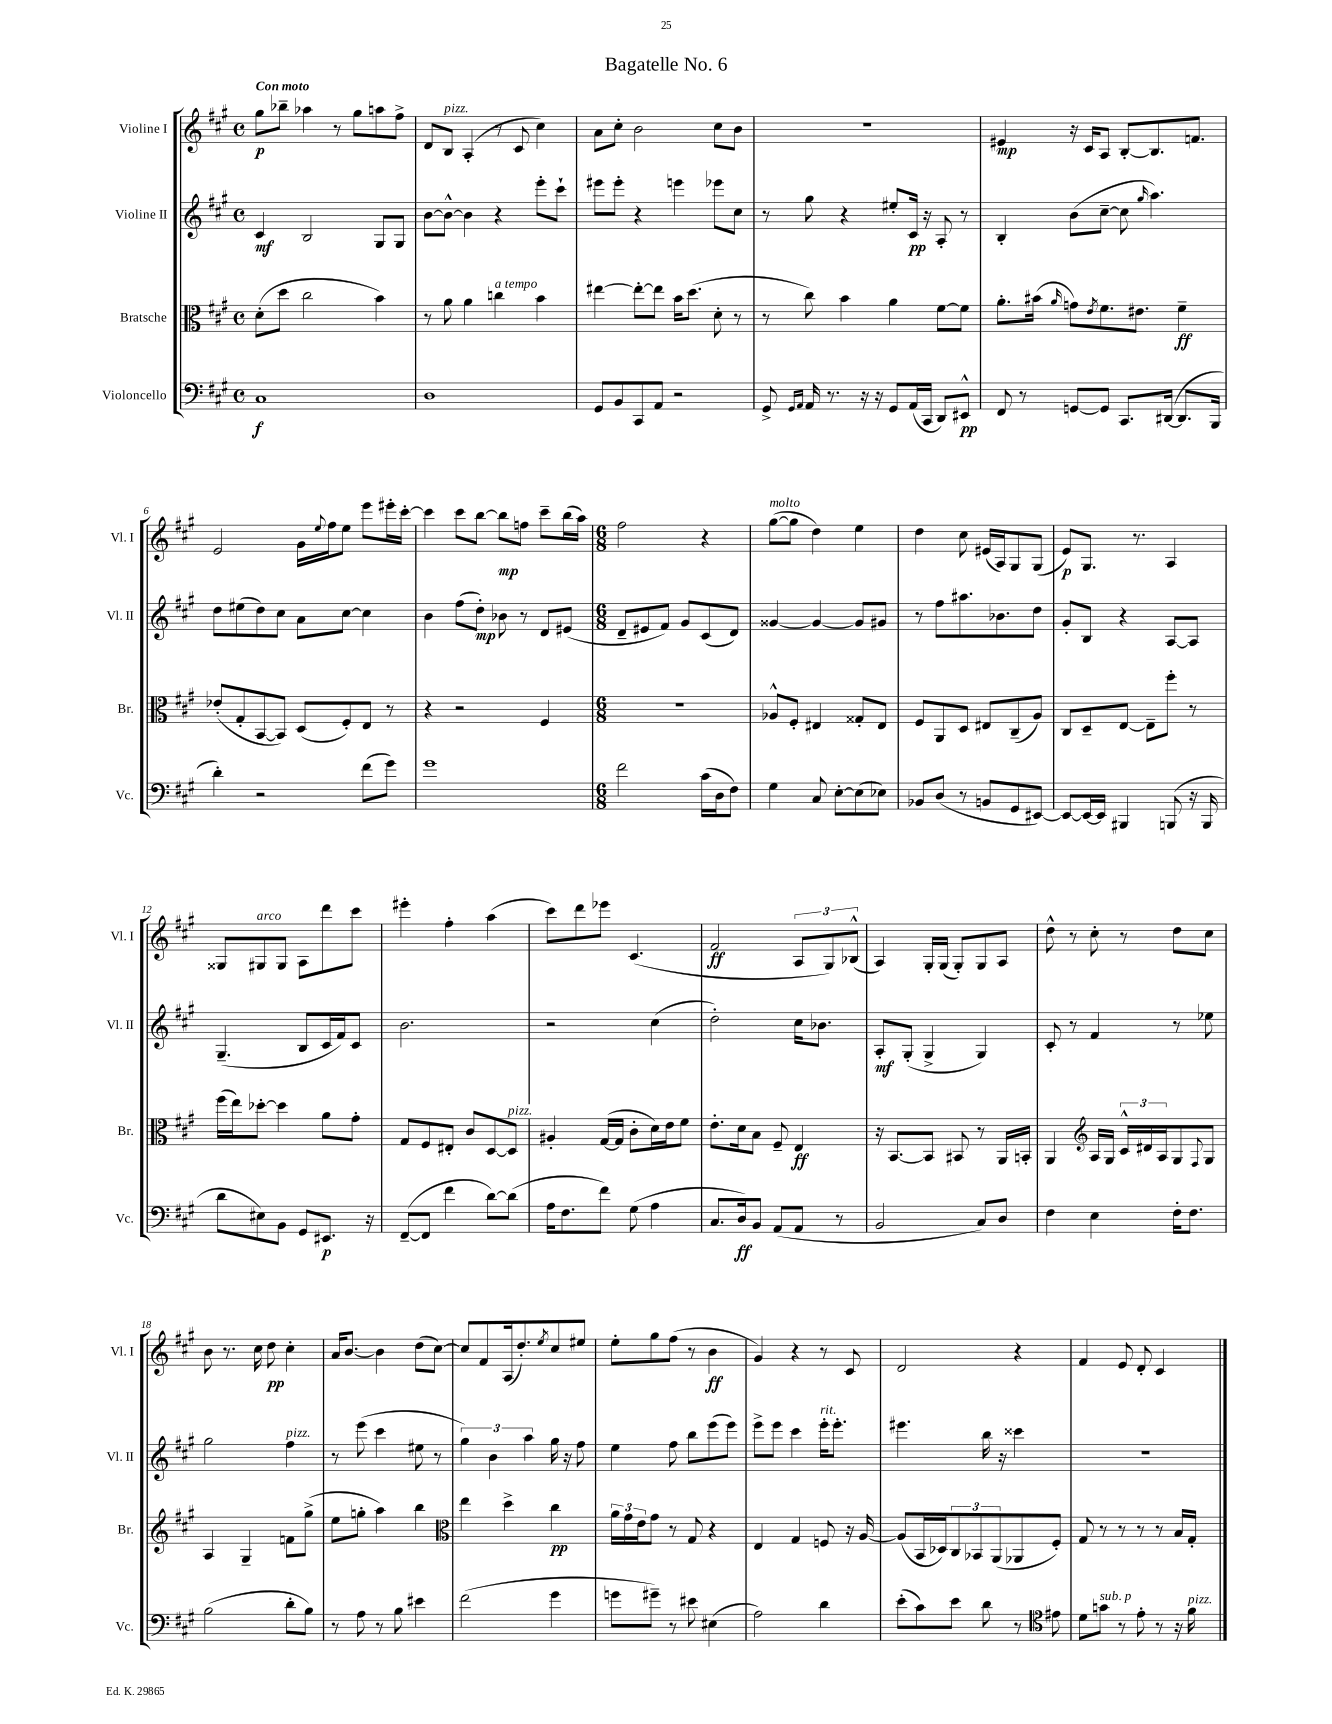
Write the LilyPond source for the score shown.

\header { title = "Bagatelle No. 6" }
<<
\new StaffGroup <<
\new Staff = "s0" \with { instrumentName = "Violine I" shortInstrumentName = "Vl. I" } {
    \clef treble \key a \major \defaultTimeSignature \time 4/4 \tempo "Con moto"
    gis''8\p bes''8-- aes''4 r8 gis''8 a''8 fis''8-> |
    d'8 b8^\markup { \italic "pizz." } a4-.( r8 cis'8 cis''4) |
    a'8 cis''8-. b'2 cis''8 b'8 |
    R1 |
    eis'4\mp r16 cis'16 a8 b8~-. b8. f'8. |
    e'2 gis'16 \appoggiatura { e''8 } fis''16 e''8 e'''8 eis'''16-. cis'''16~-. |
    cis'''4 cis'''8 b''8~ b''8\mp f''8 cis'''8-- b''16( a''16) |
    \numericTimeSignature \time 6/8 fis''2 r4 |
    gis''8~^\markup { \italic "molto" }( gis''8 d''4) e''4 |
    d''4 cis''8 eis'16( a16) gis8 gis8( |
    e'8\p) gis8. r8. a4 |
    gisis8 gis8^\markup { \italic "arco" } gis8 a8 d'''8 cis'''8 |
    eis'''4-. fis''4-. a''4( |
    cis'''8) d'''8 ees'''8 cis'4.( |
    fis'2\ff \tuplet 3/2 { a8 gis8) bes8-^( } |
    a4) gis16-. gis16( gis8-.) gis8 a8 |
    d''8-^ r8 cis''8-. r8 d''8 cis''8 |
    b'8 r8. cis''16 d''8\pp cis''4-. |
    a'16 b'8.~ b'4 d''8( cis''8~) |
    cis''8 fis'8 a16( d''8.-.) \acciaccatura { e''8 } cis''8 eis''8 |
    e''8-. gis''8 fis''8( r8 b'4\ff |
    gis'4) r4 r8 cis'8 |
    d'2 r4 |
    fis'4 e'8 d'8-. cis'4 \bar "|." |
}
\new Staff = "s1" \with { instrumentName = "Violine II" shortInstrumentName = "Vl. II" } {
    \clef treble \key a \major \defaultTimeSignature \time 4/4
    cis'4\mf b2 gis8 gis8 |
    b'8~ b'8~-^ b'4 r4 e'''8-. cis'''8-! |
    eis'''8 eis'''8-. r4 e'''4 ees'''8 cis''8 |
    r8 gis''8 r4 eis''8-. cis'16\pp r16 a8-. r8 |
    b4-. b'8( cis''8~-- cis''8 \grace { gis''16 } a''4.) |
    d''8 eis''8( d''8) cis''8 a'8 cis''8~ cis''4 |
    b'4 fis''8( d''8-.\mp) bes'8 r8 d'8 eis'8( |
    \numericTimeSignature \time 6/8 d'8-- eis'8 fis'8) gis'8 cis'8( d'8) |
    gisis'4~ gisis'4~ gisis'8 gis'8 |
    r8 fis''8 ais''8. bes'8. d''8 |
    gis'8-. b8 r4 a8~ a8 |
    gis4.--( b8 cis'16 fis'16) cis'8 |
    b'2. |
    r2 cis''4( |
    d''2-.) cis''16 bes'8. |
    a8-.\mf gis8-.( gis4-> gis4) |
    cis'8-. r8 fis'4 r8 ees''8 |
    gis''2 fis''4^\markup { \italic "pizz." } |
    r8 e'''8( cis'''4 eis''8 r8 |
    \tuplet 3/2 { gis''4) b'4 a''4 } gis''16 r16 fis''8 |
    e''4 fis''8 b''8 e'''8( e'''8) |
    e'''8-> e'''8 cis'''4 e'''16-.^\markup { \italic "rit." } e'''8.-. |
    eis'''4. b''16 r16 cisis'''4 |
    R2. \bar "|." |
}
\new Staff = "s2" \with { instrumentName = "Bratsche" shortInstrumentName = "Br." } {
    \clef alto \key a \major \defaultTimeSignature \time 4/4
    d'8-.( d''8 cis''2 b'4) |
    r8 a'8 a'4 c''4^\markup { \italic "a tempo" } b'4 |
    eis''4~ eis''8~-. eis''8 b'16 d''8.( d'8-. r8 |
    r8 cis''8) b'4 a'4 fis'8~ fis'8 |
    a'8.-. bis'16( \grace { a'16 } g'8) \acciaccatura { e'8 } fis'8. eis'8. fis'4--\ff |
    ees'8-.( gis8-. b,8~ b,8) d8( fis8-.) e8 r8 |
    r4 r2 fis4 |
    \numericTimeSignature \time 6/8 R2. |
    aes8-^ fis8-. eis4 gisis8-. eis8 |
    fis8 a,8 d8 eis8 cis8--( a8) |
    cis8 d8-- e8~ e8-- fis''8-. r8 |
    fis''16( e''16) des''8~-. des''4 a'8 gis'8-. |
    gis8 fis8 eis8-. cis'8 d8~ d8^\markup { \italic "pizz." } |
    ais4-. gis16~( gis16 cis'8-. d'16) e'16 fis'8 |
    e'8.-. d'16 b8 fis8-- e4\ff |
    r16 b,8.~ b,8 bis,8 r8 a,16 b,16-. |
    a,4 \clef treble a16 gis16 \tuplet 3/2 { cis'16-^ dis'16 a16 } gis8 \appoggiatura { fis8 } gis8 |
    a4 gis4-- f'8 gis''8->( |
    e''8 g''8-. a''4) b''4 |
    \clef alto e''4 d''4-> cis''4\pp |
    \tuplet 3/2 { a'16 gis'16 e'16 } gis'8 r8 gis8 r4 |
    e4 gis4 f8 r16 a16~ |
    a8( b,16 des16) \tuplet 3/2 { cis8 bes,8 a,8( } aes,8 fis8-.) |
    gis8 r8 r8 r8 r8 b16 gis16-. \bar "|." |
}
\new Staff = "s3" \with { instrumentName = "Violoncello" shortInstrumentName = "Vc." } {
    \clef bass \key a \major \defaultTimeSignature \time 4/4
    cis1\f |
    d1 |
    gis,8 b,8 cis,8 a,8 r2 |
    gis,8-> \grace { gis,16 a,16 } a,16 r8. r16 r16 gis,8 a,16( cis,16 d,8) eis,8-^\pp |
    fis,8 r8 g,8~ g,8 cis,8. dis,16~( dis,8. b,,16 |
    d'4-.) r2 fis'8( gis'8) |
    gis'1 |
    \numericTimeSignature \time 6/8 fis'2 cis'16( d16 fis8) |
    gis4 cis8 e8~-. e8( ees8) |
    bes,8 d8( r8 b,8 gis,8 eis,8~) |
    eis,8~ eis,16~ eis,16 bis,,4 b,,8( r16 b,,16 |
    d'8 eis8) b,8 gis,8 eis,8.\p r16 |
    fis,8~--( fis,8 fis'4 d'8~) d'8( |
    a16 fis8. fis'8) gis8( a4 |
    cis8. d16\ff) b,8 a,8( a,8 r8 |
    b,2 cis8) d8 |
    fis4 e4 fis16-. fis8. |
    b2( d'8-. b8) |
    r8 a8 r8 b8 eis'4 |
    fis'2( gis'4 |
    g'8 gis'8--) r8 eis'8 eis4( |
    a2) d'4 |
    e'8-.( cis'8) e'8 d'8 r8 eis'8 |
    \clef tenor d'8 g'8^\markup { \italic "sub. p" } r8 e'8-. r8 r16 fis'16^\markup { \italic "pizz." } \bar "|." |
}
>>
>>
